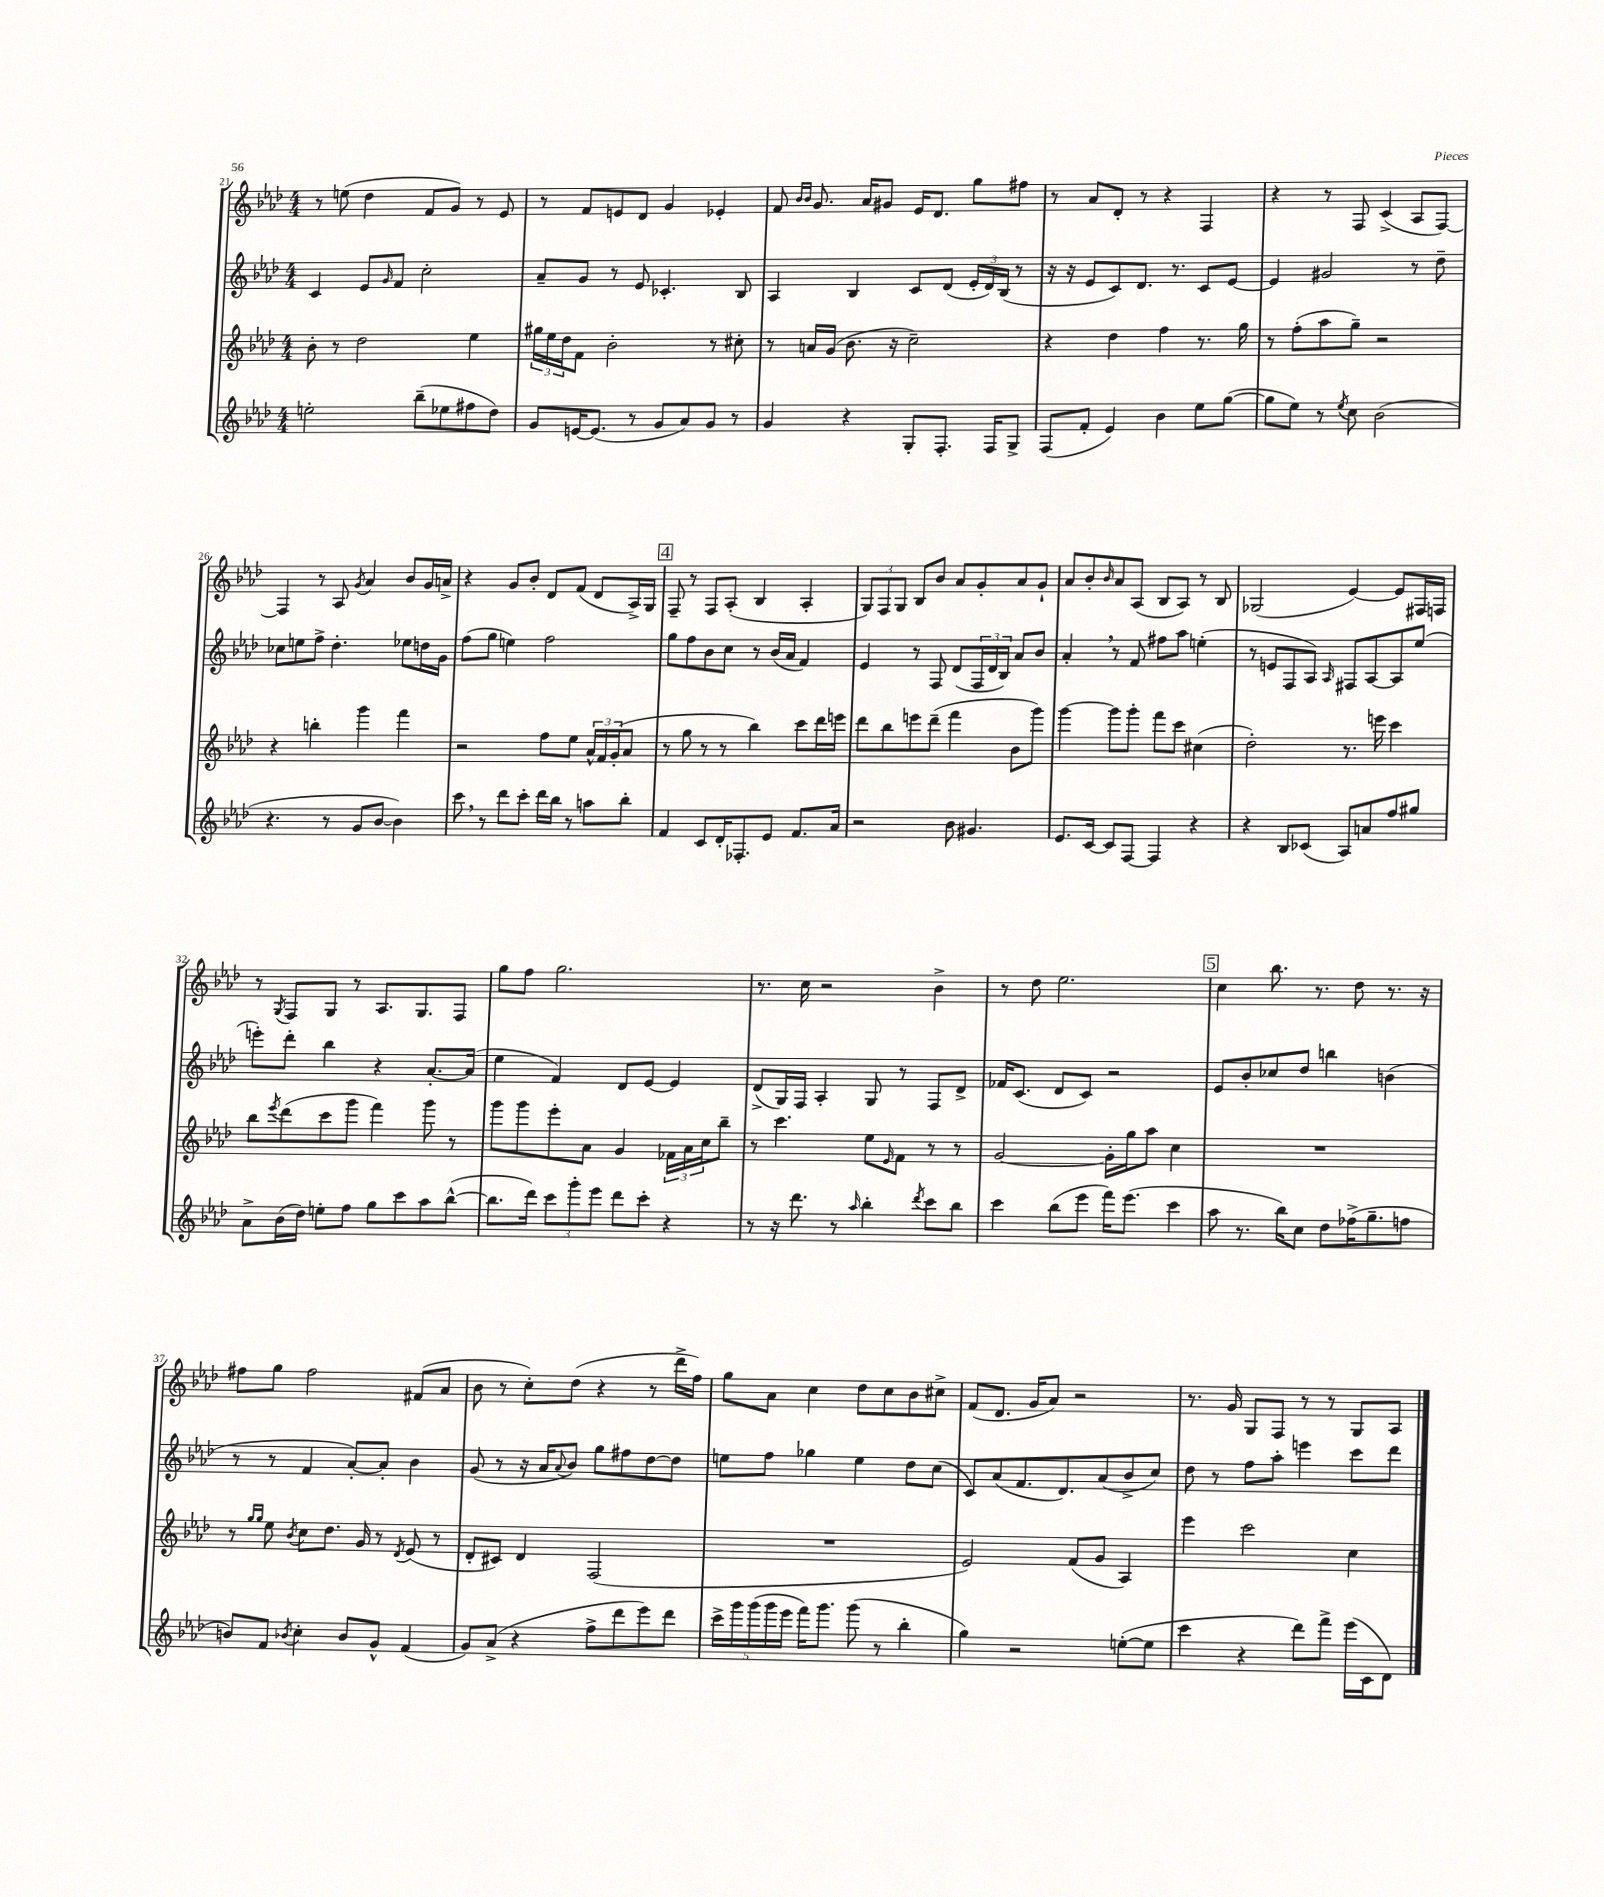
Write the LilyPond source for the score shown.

<<
\new StaffGroup <<
\new Staff = "s0" {
    \clef treble \key aes \major \numericTimeSignature \time 4/4
    r8 e''8( des''4 f'8 g'8) r8 ees'8 |
    r8 f'8 e'8 des'8 g'4 ees'4-. |
    f'8 \grace { bes'16 bes'16 } g'8. aes'16 gis'8 ees'16 des'8. g''8 fis''8 |
    r8 aes'8 des'8-. r8 r4 f4 |
    r4 r8 f8 c'4->( aes8 f8~) |
    f4 r8 aes8 \acciaccatura { g'8 } aes'4 bes'8 g'16 a'16-> |
    r4 g'8 bes'8-. des'8 f'8( des'8 aes16->) g16 |
    \mark \markup { \box "4" } f8-- r8 f8 aes8-.( bes4 aes4-. |
    \tuplet 3/2 { g8) f8 g8 } bes8 bes'8 aes'8 g'8-. aes'8 g'8-! |
    aes'8 bes'8-. \grace { bes'16 } aes'8 aes8( bes8 aes8) r8 bes8 |
    ges2( ees'4~) ees'8 fis16 f16 |
    r8 \acciaccatura { g8 } f8 g8 r8 aes8. g8. f8 |
    g''8 f''8 g''2. |
    r8. c''16 r2 bes'4-> |
    r8 des''8 ees''2. |
    \mark \markup { \box "5" } c''4 bes''8. r8. des''8 r8. r16 |
    fis''8 g''8 fis''2 fis'8( aes'8 |
    bes'8 r8 c''8-.) des''8( r4 r8 des'''16-> f''16) |
    g''8 aes'8 c''4 des''8 c''8 bes'8 cis''8-> |
    f'8( des'8. g'16 aes'8) r2 |
    r8. g'16 g8 f8 r8 r8 g8 aes8 \bar "|." |
}
\new Staff = "s1" {
    \clef treble \key aes \major \numericTimeSignature \time 4/4
    c'4 ees'8 \grace { g'16 } f'8 c''2-. |
    aes'8-- g'8 r8 ees'8 ces'4.-. bes8 |
    aes4 bes4 c'8 des'8( \tuplet 3/2 { ees'16-. des'16) bes16( } r8 |
    r16 r16 ees'8 c'8) des'8. r8. c'8 ees'8~ |
    ees'4 gis'2 r8 des''8-- |
    ces''8 e''8 f''8-> des''4.-. ees''8 d''16 g'16 |
    f''8( g''8 e''4) f''2 |
    \mark \markup { \box "4" } g''8 f''8 bes'8 c''8 r8 bes'16( aes'16 f'4) |
    ees'4 r8 f8 des'8( \tuplet 3/2 { f16 des'16 bes16) } aes'8 bes'8 |
    aes'4-. \breathe r8 f'8 fis''8 aes''8 e''4-.( |
    r8 e'8 f8 aes8) \grace { aes16 } fis8 aes8~ aes8 ees''8( |
    e'''8-.) des'''8-. bes''4 r4 aes'8.~-. aes'16( |
    ees''4 f'4) des'8 ees'8~ ees'4 |
    des'8->( g16) f16 aes4-. g8 r8 f8 des'8-> |
    fes'16 c'8.( des'8 c'8) r2 |
    \mark \markup { \box "5" } ees'8 bes'8-. ces''8 des''8 b''4 b'4( |
    r8 r8 f'4 aes'8~-.) aes'8-. bes'4 |
    g'8( r8 r16 aes'16 \appoggiatura { aes'8 } bes'8) g''8 fis''8 des''8~ des''8 |
    e''8 f''8 ges''4 e''4 des''8 c''8( |
    c'8) aes'8( f'8. des'8.) aes'8( bes'8-> c''8) |
    des''8 r8 f''8 aes''8-. e'''4 c'''8 des'''8 \bar "|." |
}
\new Staff = "s2" {
    \clef treble \key aes \major \numericTimeSignature \time 4/4
    bes'8-. r8 des''2 ees''4 |
    \tuplet 3/2 { gis''16 ees''16 des''16 } f'8 bes'2-. r8 cis''8-. |
    r8 a'16 g'16( bes'8. r16 c''2--) |
    r4 des''4 f''4 r8. g''16 |
    r8 f''8-.( aes''8 g''8--) r2 |
    r4 b''4-. g'''4 f'''4 |
    r2 f''8 ees''8 \tuplet 3/2 { aes'16-^ f'16 g'16-.( } aes'8 |
    \mark \markup { \box "4" } r8 g''8 r8 r8 bes''4) c'''8 des'''16 e'''16 |
    des'''8 bes''8 e'''8 des'''8--( f'''4 bes'8 g'''8) |
    g'''4~ g'''8 g'''8-. f'''8 c'''8 cis''4( |
    des''2-.) r8. e'''16 c'''4 |
    bes''8 \acciaccatura { ees'''8 } des'''8( c'''8 g'''8 f'''4) g'''8 r8 |
    g'''8 g'''8 ees'''8-. aes'8 g'4 \tuplet 3/2 { fes'16 aes'16 c''16 } bes''8-- |
    r8 c'''4. ees''8 \grace { ees'16 } f'8 r8 r8 |
    g'2~ g'16-. g''16 aes''8 c''4 |
    \mark \markup { \box "5" } R1 |
    r8 \grace { g''16 g''16 } ees''8 \acciaccatura { bes'8 } c''8 des''8. g'16 r8 \acciaccatura { des'8 } ees'8( r8 |
    des'8-. cis'8) des'4 f2( |
    R1 |
    ees'2) f'8( g'8 aes4) |
    ees'''4 c'''2 c''4 \bar "|." |
}
\new Staff = "s3" {
    \clef treble \key aes \major \numericTimeSignature \time 4/4
    e''2-. bes''8--( ees''8 fis''8 des''8) |
    g'8 e'16~ e'8.( r8 g'8 aes'8) g'8 r8 |
    g'4 r4 g8-. f8.-. f16 g8-> |
    f8( f'8-. ees'4) bes'4 ees''8 g''8~( |
    g''8 ees''8) r8 \acciaccatura { ees''8 } c''8 bes'2( |
    r4. r8 g'8 bes'8~ bes'4) |
    c'''8 \breathe r8 des'''8 c'''8-. des'''16 bes''16 r8 a''8 bes''8-. |
    \mark \markup { \box "4" } f'4 c'8 des'16-. fes8.-. ees'8 f'8. aes'16 |
    r2 bes'8 gis'4. |
    ees'8. c'16~ c'8 f8~ f4 r4 |
    r4 bes8 ces'8( aes8) a'8 f''8 gis''8 |
    aes'8-> bes'16( des''16) e''8-. f''8 g''8 c'''8 aes''8 bes''8~-^( |
    bes''8. des'''16) \tuplet 3/2 { c'''8 g'''8-. ees'''8 } des'''8 c'''8-. r4 |
    r8 r16 des'''8. r8 \grace { aes''16 } bes''4-. \acciaccatura { des'''8 } c'''8 bes''8 |
    c'''4 bes''8( ees'''8 f'''16) ees'''8.( c'''4 |
    \mark \markup { \box "5" } aes''8 r8. bes''16) c''8 des''8 fes''16->( g''8.-- f''8 |
    b'8) f'8 \acciaccatura { bes'8 } c''4-. bes'8 g'8-^ f'4( |
    g'8) aes'8->( r4 f''8-> des'''8 ees'''8) des'''8 |
    \tuplet 5/4 { c'''16-> g'''16 g'''16( g'''16 ees'''16 } f'''16) g'''8. g'''8( r8 bes''4-. |
    g''4) r2 e''8~-.( e''8 |
    c'''4 r4 des'''8) f'''8-> ees'''16( c'16 des'8) \bar "|." |
}
>>
>>
\layout { \context { \Score currentBarNumber = #21 } }
